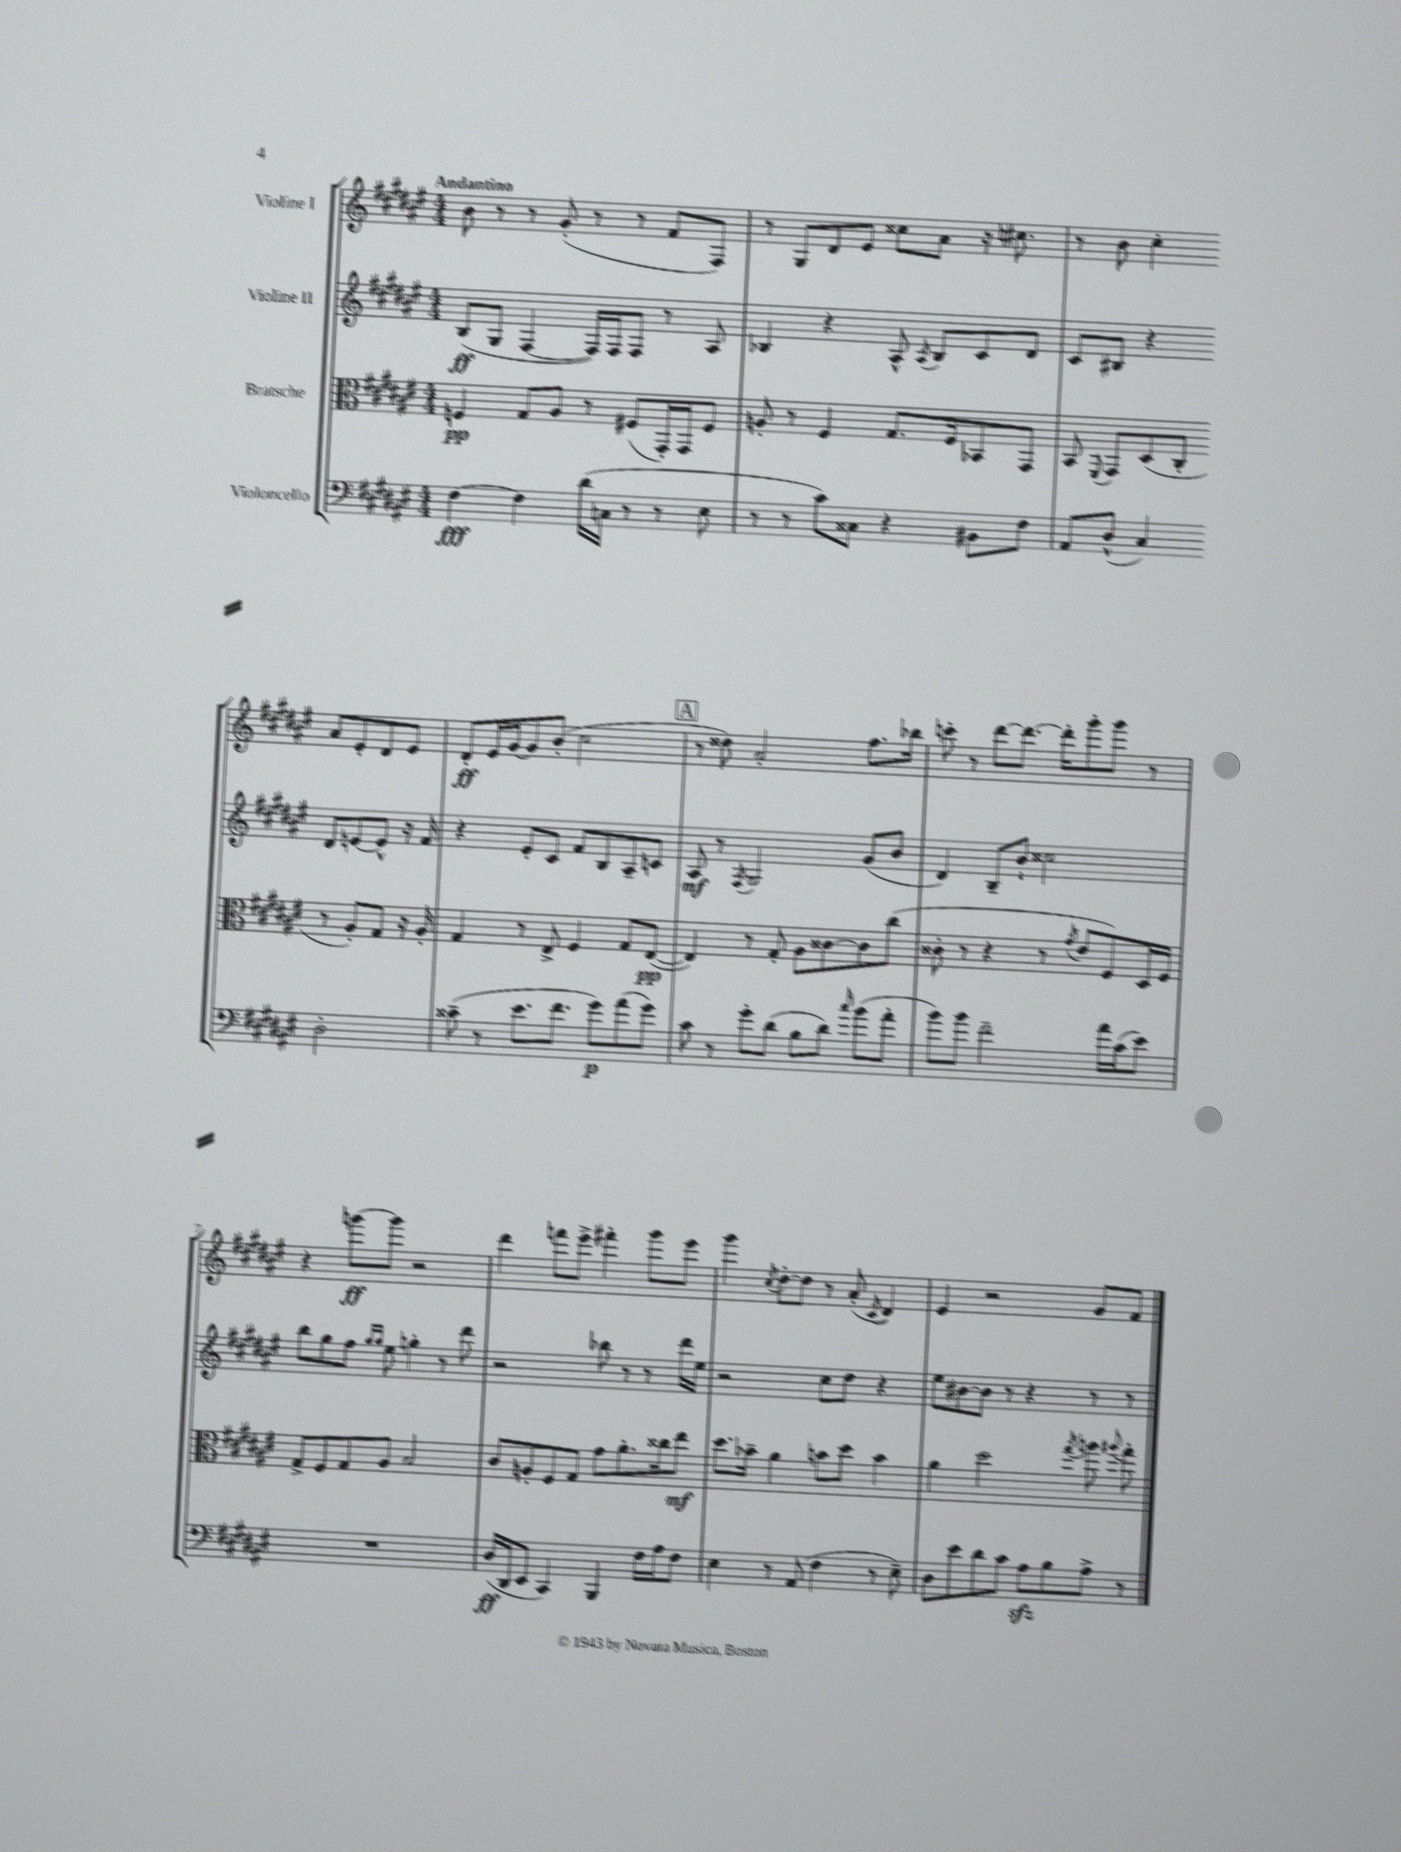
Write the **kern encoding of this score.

**kern	**dynam	**kern	**dynam	**kern	**dynam	**kern	**dynam
*part4	*part4	*part3	*part3	*part2	*part2	*part1	*part1
*staff4	*staff4	*staff3	*staff3	*staff2	*staff2	*staff1	*staff1
*I"Violoncello	*	*I"Bratsche	*	*I"Violine II	*	*I"Violine I	*
*clefF4	*	*clefC3	*	*clefG2	*	*clefG2	*
*k[f#c#g#d#a#e#]	*	*k[f#c#g#d#a#e#]	*	*k[f#c#g#d#a#e#]	*	*k[f#c#g#d#a#e#]	*
*M4/4	*	*M4/4	*	*M4/4	*	*M4/4	*
=1	=1	=1	=1	=1	=1	=1	=1
!	!	!	!	!	!	!LO:TX:a:B:t=Andantino	!
[4F#\	fff	4Fn/	pp	(8B/L	ff	8b\	.
.	.	.	.	8G#/J	.	8r	.
4F#\]	.	8G#/L	.	[4F#/	.	8r	.
.	.	8A#/J	.	.	.	(8g#'/	.
(16d#\LL	.	8r	.	16F#/LL])	.	8r	.
16Cn\JJ	.	.	.	16F#/J	.	.	.
8r	.	(8F#X/L	.	8F#/J	.	8r	.
8r	.	16GG#'/L)	.	8r	.	8f#/L	.
.	.	16GG#/J	.	.	.	.	.
8E#\	.	8F#/J	.	8A#/	.	8F#/J)	.
=2	=2	=2	=2	=2	=2	=2	=2
8r	.	8An'/	.	4B-X/	.	8r	.
8r	.	8r	.	.	.	8G#/L	.
8c#\L)	.	4F#/	.	4r	.	8d#/	.
8C##X\J	.	.	.	.	.	8e#/J	.
4r	.	8.G#/L	.	8A#^^/	.	8cc##X\L	.
.	.	.	.	8qA#/	.	.	.
.	.	.	.	8B-/L	.	8a#\J	.
.	.	16F#/k	.	.	.	.	.
8BB#X\L	.	8BB-X/	.	8c#/	.	16r	.
.	.	.	.	.	.	8.cc#X\	.
8F#\J	.	8GG#/J	.	8d#/J	.	.	.
=3	=3	=3	=3	=3	=3	=3	=3
8AA#/L	.	8BB/	.	8c#/L	.	8r	.
.	.	8qqFF#/	.	.	.	.	.
(8D#^^/J	.	8GG#/L	.	8B#X/J	.	8b\	.
4C#/)	.	(8D#/	.	4r	.	4cc#'\	.
.	.	8C#'/J	.	.	.	.	.
2D#'\	.	8r	.	8d#/L	.	8a#/L	.
.	.	8A#'/L)	.	[8en/	.	8e#'/	.
.	.	8G#/J	.	8e^^/J]	.	8d#/	.
.	.	16r	.	16r	.	8e#/J	.
.	.	16A#'/	.	16f#/	.	.	.
!!LO:LB:g=z
=4	=4	=4	=4	=4	=4	=4	=4
(8c##X~\	.	4G#/	.	4r	.	8d#'/L	ff
8r	.	.	.	.	.	16e#/L	.
.	.	.	.	.	.	[16g#/J	.
8.e#\L	.	8r	.	8e#'/L	.	8g#/]	.
.	.	8E#^/	.	8c#/J	.	(8b'/J	.
8.f#\J	.	.	.	.	.	.	.
.	.	4F#/	.	8f#/L	.	2cc#\	.
8g#\L)	p	.	.	8B/	.	.	.
(8a#\	.	8G#/L	.	8A#~/	.	.	.
8g#\J)	.	([8E#/J	pp	8cn/J	.	.	.
!!LO:REH:place=s1:t=A
=5	=5	=5	=5	=5	=5	=5	=5
8c#\	.	4E#/])	.	8A#/	mf	8r	.
8r	.	.	.	8r	.	8dd##X\)	.
.	.	.	.	8qF#/	.	.	.
8g#'\L	.	8r	.	2G#/	.	2a#'/	.
(8d#\J	.	8G#'/	.	.	.	.	.
8B\L	.	8A#\L	.	.	.	.	.
8d#\J)	.	[8c##X\	.	.	.	.	.
16qqcc#/	.	.	.	.	.	.	.
(8b\L	.	8c##\]	.	(8g#/L	.	8.ff#\L	.
8a#'\J	.	(8cc#\J	.	8b/J	.	.	.
.	.	.	.	.	.	16bb-X\Jk	.
=6	=6	=6	=6	=6	=6	=6	=6
8b\L)	.	8c##X'\	.	4d#/)	.	8cccn'\	.
8b\J	.	8r	.	.	.	8r	.
2f#~\	.	4r	.	8B~/L	.	[8ddd#\L	.
.	.	.	.	8b`/J	.	8.ddd#\J_	.
.	.	8r	.	2cc##X\	.	.	.
.	.	.	.	.	.	16ddd#'\KL]	.
.	.	8qg#/	.	.	.	.	.
.	.	8e#/L	.	.	.	8ggg#'\	.
16a#\LL	.	8F#/)	.	.	.	8ggg#\J	.
(16c#\J	.	.	.	.	.	.	.
8e#\J)	.	16D#/L	.	.	.	8r	.
.	.	16F#/JJ	.	.	.	.	.
!!LO:LB:g=z
=7	=7	=7	=7	=7	=7	=7	=7
1r	.	8G#^/L	.	8bb\L	.	4r	.
.	.	8F#/	.	8gg#\	.	.	.
.	.	8G#/	.	8ff#\J	.	[8gggn\L	ff
.	.	.	.	16qqgg#/LL	.	.	.
.	.	.	.	16qqgg#/JJ	.	.	.
.	.	8A#/J	.	8ee#\	.	8ggg\J]	.
.	.	2B/	.	4ggn'\	.	2r	.
.	.	.	.	8r	.	.	.
.	.	.	.	8ddd#\	.	.	.
=8	=8	=8	=8	=8	=8	=8	=8
(16D#/LL	ff	8c#/L	.	2r	.	4ddd#\	.
16DD#/J	.	.	.	.	.	.	.
8EE#/J	.	8An'/	.	.	.	.	.
4CC#/)	.	8F#/	.	.	.	8fffn\L	.
.	.	8G#/J	.	.	.	8eee#^\J	.
4BBB/	.	8g#\L	.	8bb-X\	.	4fff#X'\	.
.	.	8.a#'\	.	8r	.	.	.
16F#\LL	.	.	.	8r	.	8ggg#\L	.
16A#\J	.	16cc##X\k	.	.	.	.	.
8F#\J	.	8ee#\J	mf	16ddd#\LL	.	8eee#\J	.
.	.	.	.	16ee#\JJ	.	.	.
=9	=9	=9	=9	=9	=9	=9	=9
4E#\	.	8.dd#\L	.	2r	.	4ggg#\	.
.	.	16b-X~\Jk	.	.	.	.	.
.	.	.	.	.	.	8qcc#/	.
8r	.	4a#\	.	.	.	[8dd#'\L	.
(8AA#/	.	.	.	.	.	8dd#\J]	.
4F#\	.	8bn\L	.	8cc#\L	.	8r	.
.	.	8dd#\J	.	8dd#\J	.	(8a#'/	.
.	.	.	.	.	.	8qc#/	.
8r	.	4b\	.	4r	.	4d#/)	.
8E#~\)	.	.	.	.	.	.	.
=10	=10	=10	=10	=10	=10	=10	=10
8D#\L	.	4a#\	.	8ee#\L	.	4e#/	.
8e#\	.	.	.	[8b#X\	.	.	.
8d#\	.	2dd#\	.	8b#\J]	.	2r	.
8c#\J	.	.	.	8r	.	.	.
8A#zz\L	.	.	.	4r	.	.	.
8B\	.	.	.	.	.	.	.
.	.	8qgg#/	.	.	.	.	.
8A#^\J	.	8aan\	.	8r	.	8g#/L	.
.	.	8qqaa#X/	.	.	.	.	.
8r	.	8gg#'\	.	8r	.	8f#/J	.
==	==	==	==	==	==	==	==
*-	*-	*-	*-	*-	*-	*-	*-
